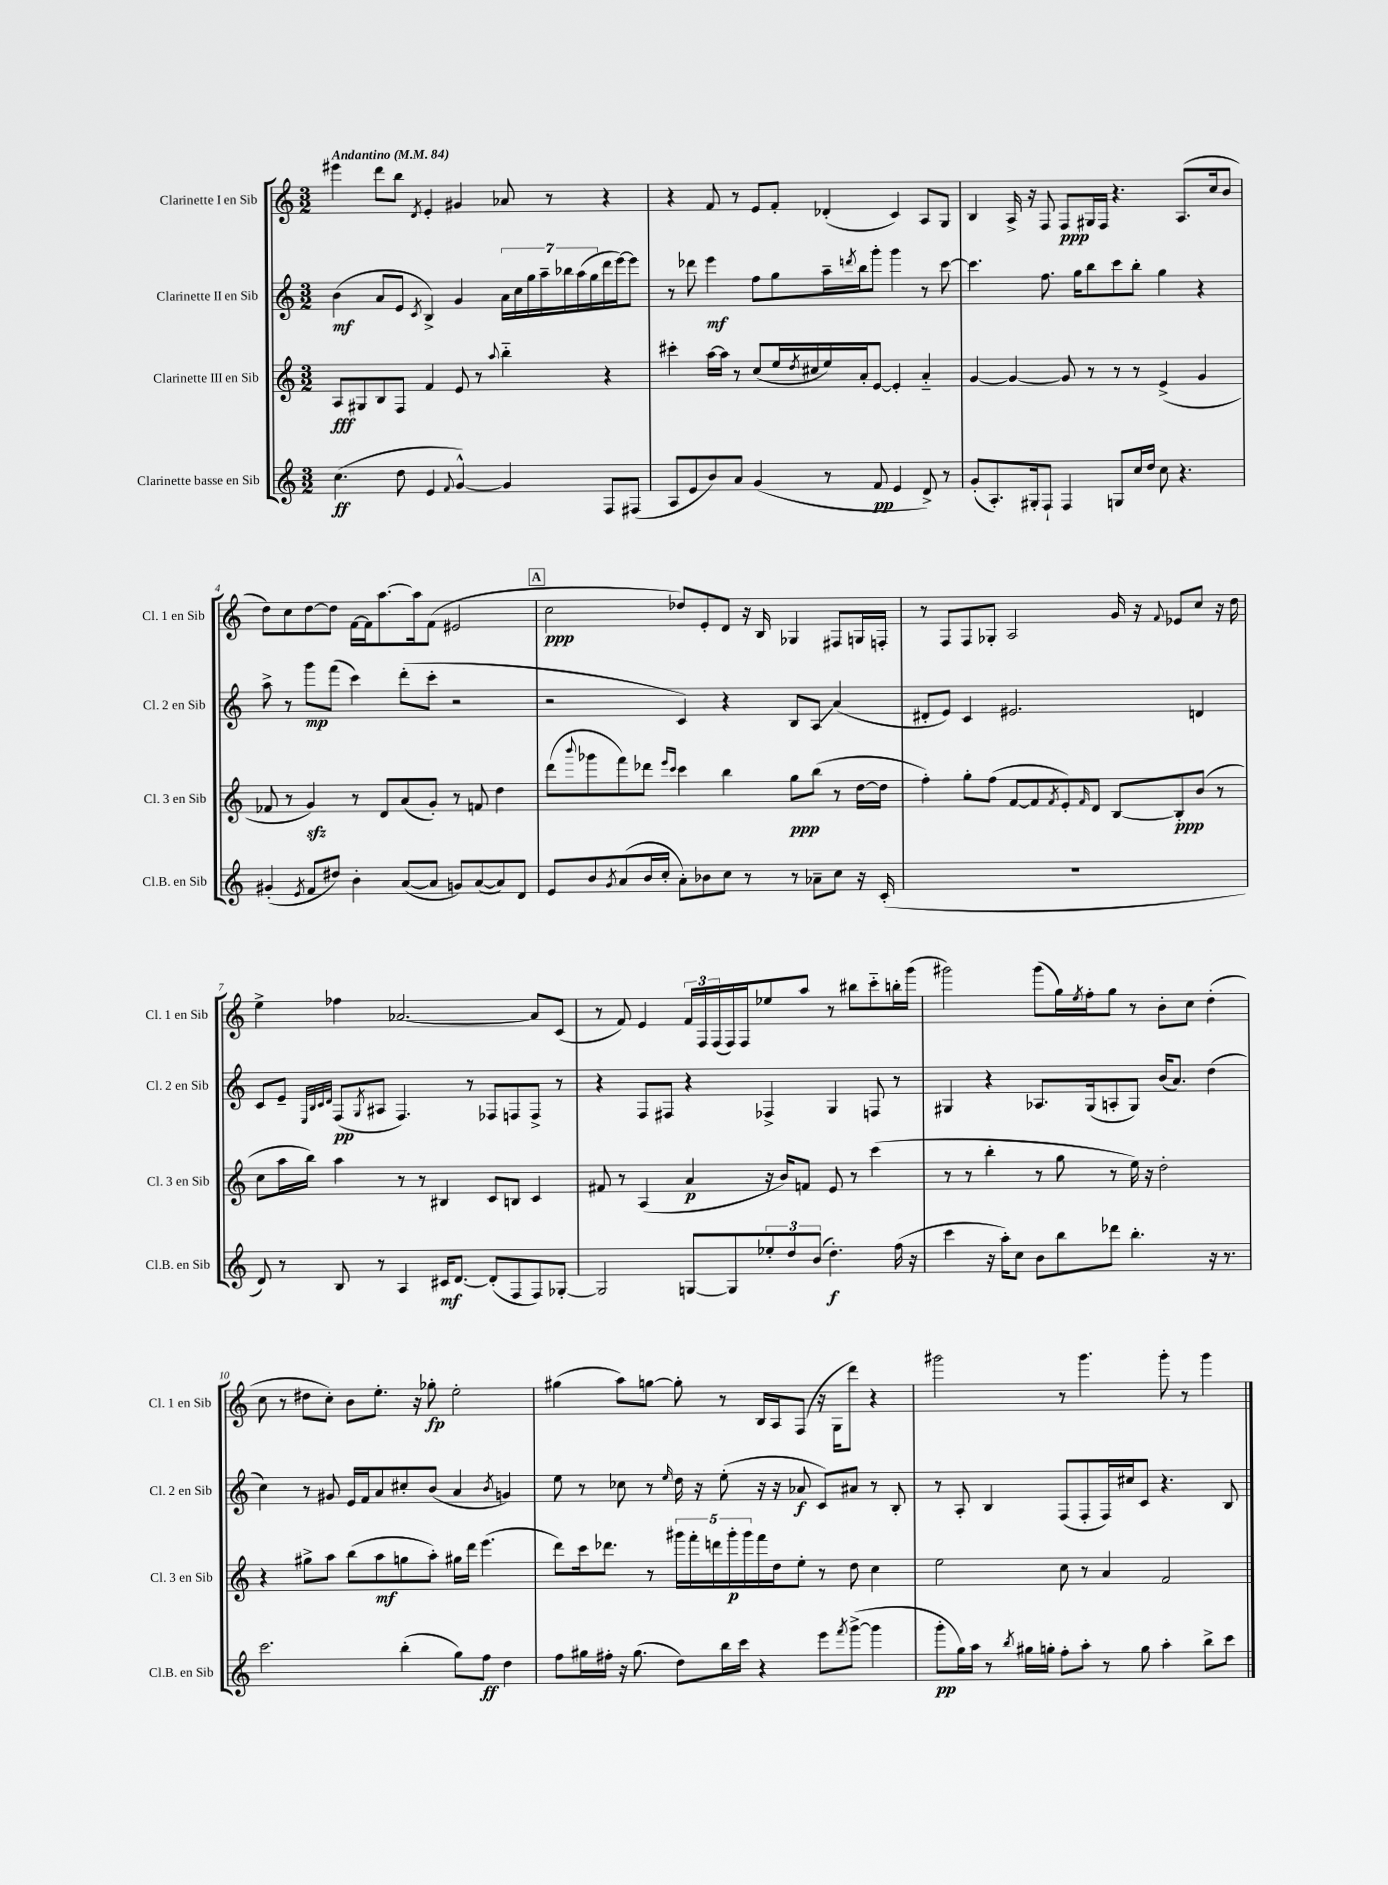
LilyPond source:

<<
\new StaffGroup <<
\new Staff = "s0" \with { instrumentName = "Clarinette I en Sib" shortInstrumentName = "Cl. 1 en Sib" } {
    \clef treble \key c \major \numericTimeSignature \time 3/2 \tempo "Andantino" 4 = 84
    eis'''4 d'''8 b''8 \acciaccatura { d'8 } e'4-. gis'4 aes'8 r8 r4 |
    r4 f'8 r8 e'8 f'8-. des'4-.( c'4) a8 g8 |
    b4 a16-> r16 f8 f8\ppp gis16 f16 r4. a8.( c''16 b'8 |
    d''8) c''8 d''8~ d''8 f'16~ f'16 a''8.~ a''16 f'8( eis'2 |
    \mark \markup { \box "A" } c''2\ppp des''8) e'8-. d'8 r16 b16 ges4 fis8 g16 f16-. |
    r8 f8 f8 ges8-. a2 g'16 r16 \appoggiatura { f'8 } ees'8 c''8 r16 d''16 |
    e''4-> fes''4 aes'2.~ aes'8 c'8( |
    r8 f'8) e'4 \tuplet 3/2 { f'16 f16 f16( } f16) f16 ees''8 a''8 r8 bis''8 c'''8-_ b''16-. g'''16( |
    gis'''2) gis'''8( g''16) \acciaccatura { e''8 } f''16-. g''8 r8 b'8-. c''8 d''4-.( |
    c''8 r8 dis''8 c''8-.) b'8 e''8.-. r16 ges''8-.\fp e''2-. |
    gis''4( a''8) g''8~ g''8-. r8 b16 a16 f8( r16 g16 d'''8) r4 |
    gis'''2 r8 gis'''4. gis'''8-. r8 gis'''4 \bar "|." |
}
\new Staff = "s1" \with { instrumentName = "Clarinette II en Sib" shortInstrumentName = "Cl. 2 en Sib" } {
    \clef treble \key c \major \numericTimeSignature \time 3/2
    b'4\mf( a'8 e'8 \acciaccatura { c'8 } b4->) g'4 \tuplet 7/4 { a'16 c''16 g''16 a''16-- bes''16 a''16( g''16 } d'''16 e'''16~) e'''8 |
    r8 des'''8 e'''4\mf f''8 g''8 a''16-- \acciaccatura { d'''8 } b''16 g'''8-. g'''4 r8 c'''8~ |
    c'''4. f''8. g''16 b''8 c'''8 b''8-. g''4 r4 |
    a''8-> r8 g'''8\mp f'''8( c'''4) d'''8-.( c'''8-. r2 |
    \mark \markup { \box "A" } r2 c'4) r4 b8 a8\glissando a'4( |
    dis'8-. e'8) c'4 eis'2. d'4 |
    c'8 e'8-- \grace { e32 b32 c'32 d'32 } f8\pp( \acciaccatura { g8 } ais8 f4.) r8 fes8 f8 f8-> r8 |
    r4 f8 fis8 r4 fes4-> g4 f8 r8 |
    gis4 r4 aes8. gis16( a8-. gis8) b'16( a'8.) d''4( |
    c''4) r8 gis'8 e'16 f'16 a'8 cis''8-. b'8( a'4 \acciaccatura { b'8 } g'4) |
    e''8 r8 ces''8 r8 \grace { e''16 } d''16 r16 e''8-.( r16 r16 aes'8\f c'8) ais'8 r8 b8-. |
    r8 a8-. b4 f8( f8-. f16) cis''16 c'8 r4. b8 \bar "|." |
}
\new Staff = "s2" \with { instrumentName = "Clarinette III en Sib" shortInstrumentName = "Cl. 3 en Sib" } {
    \clef treble \key c \major \numericTimeSignature \time 3/2
    a8\fff gis8 b8 f8 f'4 e'8 r8 \appoggiatura { a''8 } b''4-_ r4 |
    cis'''4-. a''16~ a''16 r8 c''8( e''16 \acciaccatura { d''8 } cis''16 e''16) a'16-. e'8~ e'4-. a'4-_ |
    g'4~ g'4~ g'8 r8 r8 r8 e'4->( g'4 |
    fes'8 r8 g'4\sfz) r8 d'8 a'8( g'8-.) r8 f'8 d''4 |
    \mark \markup { \box "A" } d'''8( \appoggiatura { b'''8 } ges'''8 f'''8) des'''8 \grace { e'''16 c'''16 } c'''4 b''4 g''8\ppp b''8( r8 d''16~ d''16 |
    f''4-.) g''8-. f''8( f'8~ f'8 \acciaccatura { f'8 } e'8-.) \grace { f'16 } d'8 b8~ b8-.\ppp b'8( r8 |
    c''8 a''16 b''16) a''4 r8 r8 bis4 c'8 b8 c'4 |
    fis'8 r8 a4( a'4\p r16 b'16) f'8 e'8 r8 c'''4( |
    r8 r8 b''4-. r8 g''8 r8 e''16) r16 d''2-. |
    r4 gis''8-> a''8 b''8( a''8\mf g''8 a''8-.) gis''16 d'''16 e'''4.( |
    d'''8) c'''16 des'''8. r8 \tuplet 5/4 { gis'''16 f'''16-. d'''16 gis'''16-.\p gis'''16 } f'''16 d''16 e''8-. r8 d''8 c''4 |
    e''2 c''8 r8 a'4 f'2 \bar "|." |
}
\new Staff = "s3" \with { instrumentName = "Clarinette basse en Sib" shortInstrumentName = "Cl.B. en Sib" } {
    \clef treble \key c \major \numericTimeSignature \time 3/2
    c''4.\ff( d''8 e'4 \appoggiatura { f'8 } g'4~-^) g'4 f8 fis8( |
    a8 e'8 b'8) a'8 g'4( r8 f'8\pp e'4 d'8->) r8 |
    g'8-.( a8.-.) gis16-. f8-! f4 g8 c''16 d''16 c''8 r4. |
    gis'4-.( \acciaccatura { e'8 } f'8 dis''8) b'4-. a'8~( a'8 g'8) a'8~( a'8) d'8 |
    \mark \markup { \box "A" } e'8 b'8 \acciaccatura { g'8 } a'8( b'16 c''16-. a'8-.) bes'8 c''8 r8 r8 aes'8-- c''8 r16 c'16-.( |
    R1. |
    d'8) r8 b8 r8 a4 cis'16\mf d'8.~ d'8-.( f8 f8) ges8~-. |
    ges2 g8~ g8 \tuplet 3/2 { ees''8-. d''8 b'8( } d''4.-.\f) f''16( r16 |
    c'''4 r16 a''16-.) c''8 b'8 b''8 des'''8 b''4.-. r16 r8. |
    c'''2. b''4-.( g''8) f''8\ff d''4 |
    f''8 gis''16 fis''16-. r16 gis''8.( d''8) b''16 c'''16 r4 e'''8 \acciaccatura { f'''8 } g'''8~->( g'''4 |
    g'''8-.\pp g''16) a''16 r8 \acciaccatura { b''8 } gis''16 g''16-. f''8-. a''8-. r8 g''8 a''4-. b''8-> c'''8 \bar "|." |
}
>>
>>
